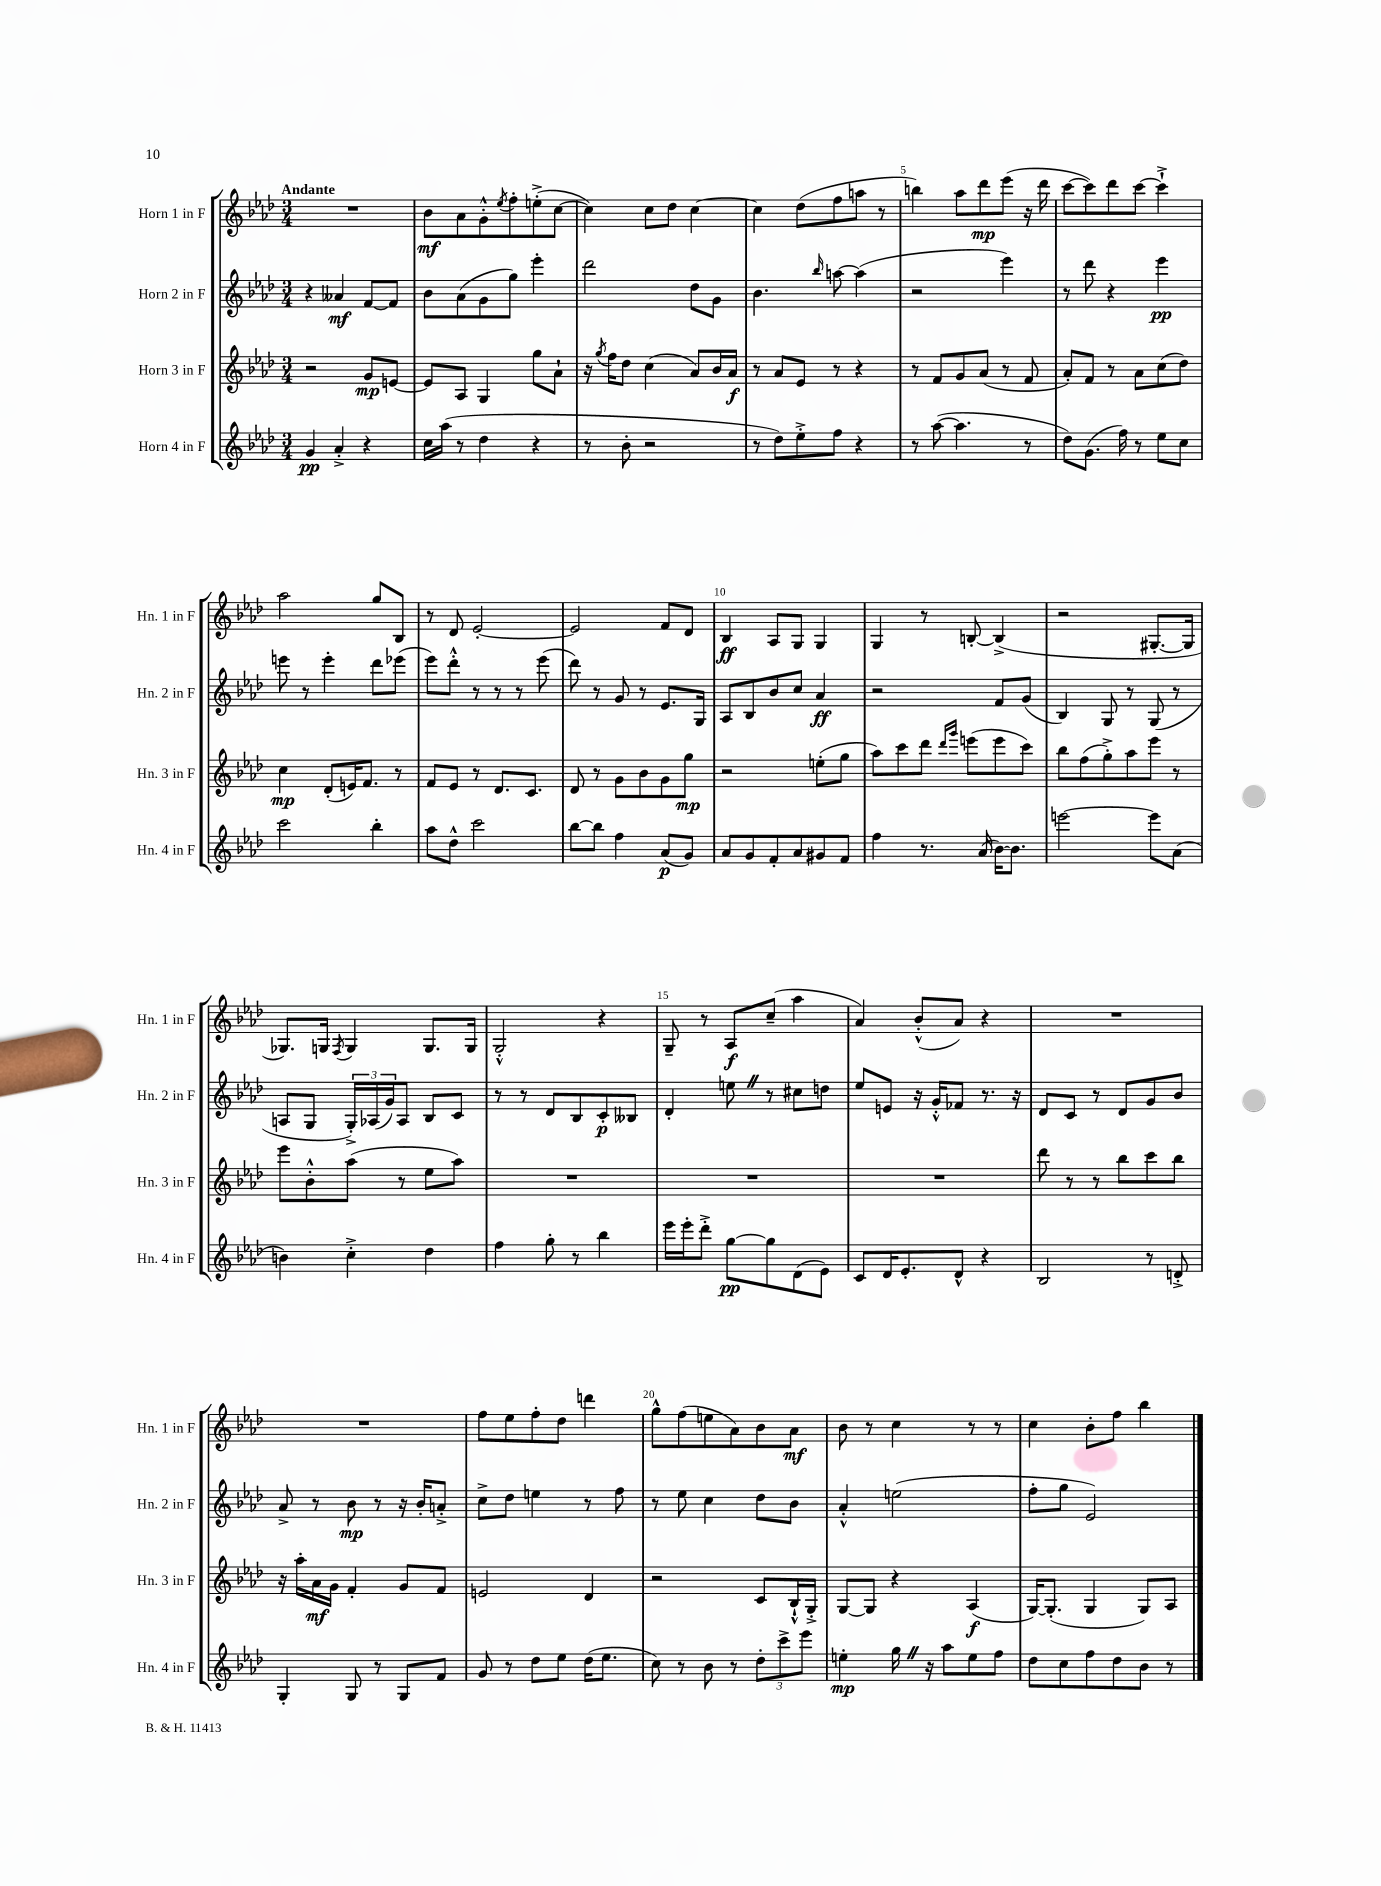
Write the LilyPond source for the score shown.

<<
\new StaffGroup <<
\new Staff = "s0" \with { instrumentName = "Horn 1 in F" shortInstrumentName = "Hn. 1 in F" } {
    \clef treble \key aes \major \numericTimeSignature \time 3/4 \tempo "Andante"
    R2. |
    bes'8\mf aes'8 g'8-.-^ \acciaccatura { ees''8 } f''8-. e''8-.->( c''8~ |
    c''4) c''8 des''8 c''4~ |
    c''4 des''8( f''8 a''8 r8 |
    b''4) aes''8 des'''8\mp ees'''8( r16 des'''16 |
    c'''8~ c'''8) des'''8 c'''8~ c'''4-!-> |
    aes''2 g''8 bes8 |
    r8 des'8 ees'2~-. |
    ees'2 f'8 des'8 |
    bes4\ff aes8 g8 g4 |
    g4 r8 b8~-. b4->( |
    r2 gis8.~-. gis16 |
    ges8.) g16 \acciaccatura { f8 } g4 g8. g16 |
    g2-.-^ r4 |
    g8-- r8 aes8\f c''8--( aes''4 |
    aes'4) bes'8-.-^( aes'8) r4 |
    R2. |
    R2. |
    f''8 ees''8 f''8-. des''8 d'''4 |
    g''8-^ f''8( e''8 aes'8) bes'8 aes'8\mf |
    bes'8 r8 c''4 r8 r8 |
    c''4 bes'8-. f''8 bes''4 \bar "|." |
}
\new Staff = "s1" \with { instrumentName = "Horn 2 in F" shortInstrumentName = "Hn. 2 in F" } {
    \clef treble \key aes \major \numericTimeSignature \time 3/4
    r4 aeses'4\mf f'8~ f'8 |
    bes'8 aes'8( g'8 g''8) ees'''4-. |
    des'''2 des''8 g'8 |
    bes'4. \grace { bes''16 } a''8~ a''4( |
    r2 ees'''4) |
    r8 des'''8 r4 ees'''4\pp |
    e'''8 r8 e'''4-. des'''8 ees'''8( |
    ees'''8) des'''8-.-^ r8 r8 r8 ees'''8( |
    des'''8) r8 g'8 r8 ees'8. g16 |
    aes8 bes8 bes'8 c''8 aes'4\ff |
    r2 f'8 g'8( |
    bes4) g8 r8 g8( r8 |
    a8 g8 \tuplet 3/2 { g16-.->) aes16( g'16) } aes8 bes8 c'8 |
    r8 r8 des'8 bes8 c'8-.\p beses8 |
    des'4-. e''8 \once \override BreathingSign.text = \markup { \musicglyph "scripts.caesura.straight" } \breathe r8 cis''8 d''8 |
    ees''8 e'8 r16 g'16-.-^ fes'8 r8. r16 |
    des'8 c'8 r8 des'8 g'8 bes'8 |
    aes'8-> r8 bes'8\mp r8 r16 bes'16-. a'8-.-> |
    c''8-> des''8 e''4 r8 f''8 |
    r8 ees''8 c''4 des''8 bes'8 |
    aes'4-.-^ e''2( |
    f''8-. g''8 ees'2) \bar "|." |
}
\new Staff = "s2" \with { instrumentName = "Horn 3 in F" shortInstrumentName = "Hn. 3 in F" } {
    \clef treble \key aes \major \numericTimeSignature \time 3/4
    r2 g'8\mp e'8~ |
    e'8 aes8 g4 g''8 aes'8-! |
    r16 \acciaccatura { g''8 } f''16 des''8 c''4( aes'8) bes'16 aes'16\f |
    r8 aes'8 ees'8 r8 r4 |
    r8 f'8 g'8 aes'8( r8 f'8 |
    aes'8-.) f'8 r8 aes'8 c''8( des''8) |
    c''4\mp des'8-.( e'16) f'8. r8 |
    f'8 ees'8 r8 des'8. c'8. |
    des'8 r8 g'8 bes'8 g'8 g''8\mp |
    r2 e''8-.( g''8 |
    aes''8) c'''8 des'''8 \grace { des'''16 g'''16 } e'''8( e'''8 c'''8) |
    bes''8 f''8( g''8-.->) aes''8 ees'''8 r8 |
    ees'''8 bes'8-.-^ aes''8( r8 ees''8 aes''8) |
    R2. |
    R2. |
    R2. |
    des'''8 r8 r8 bes''8 c'''8 bes''8 |
    r16 aes''16-. aes'16\mf g'16 f'4-. g'8 f'8 |
    e'2 des'4 |
    r2 c'8 bes16-!-^ g16-.-> |
    g8~ g8 r4 aes4\f( |
    g16~) g8.-.( g4 g8) aes8 \bar "|." |
}
\new Staff = "s3" \with { instrumentName = "Horn 4 in F" shortInstrumentName = "Hn. 4 in F" } {
    \clef treble \key aes \major \numericTimeSignature \time 3/4
    g'4\pp aes'4-.-> r4 |
    c''16 aes''16( r8 des''4 r4 |
    r8 bes'8-. r2 |
    r8 des''8) ees''8-.-> f''8 r4 |
    r8 aes''8~( aes''4. r8 |
    des''8) g'8.( f''16) r8 ees''8 c''8 |
    c'''2 bes''4-. |
    aes''8 des''8-^ c'''2 |
    bes''8~ bes''8 f''4 aes'8\p( g'8) |
    aes'8 g'8 f'8-. aes'8 gis'8 f'8 |
    f''4 r8. aes'16( bes'16~) bes'8. |
    e'''2~ e'''8 aes'8( |
    b'4) c''4-.-> des''4 |
    f''4 g''8-. r8 bes''4 |
    ees'''16 ees'''16-. des'''8-.-> g''8~\pp g''8 des'8( ees'8) |
    c'8 des'16 ees'8.-. des'8-^ r4 |
    bes2 r8 d'8-.-> |
    g4-. g8 r8 g8 f'8 |
    g'8 r8 des''8 ees''8 des''16( ees''8. |
    c''8) r8 bes'8 r8 \tuplet 3/2 { des''8-. c'''8-> ees'''8 } |
    e''4-.\mp g''16 \once \override BreathingSign.text = \markup { \musicglyph "scripts.caesura.straight" } \breathe r16 aes''8 e''8 f''8 |
    des''8 c''8 f''8 des''8 bes'8 r8 \bar "|." |
}
>>
>>
\layout { \context { \Score \override BarNumber.break-visibility = ##(#f #t #t) barNumberVisibility = #(every-nth-bar-number-visible 5) } }
